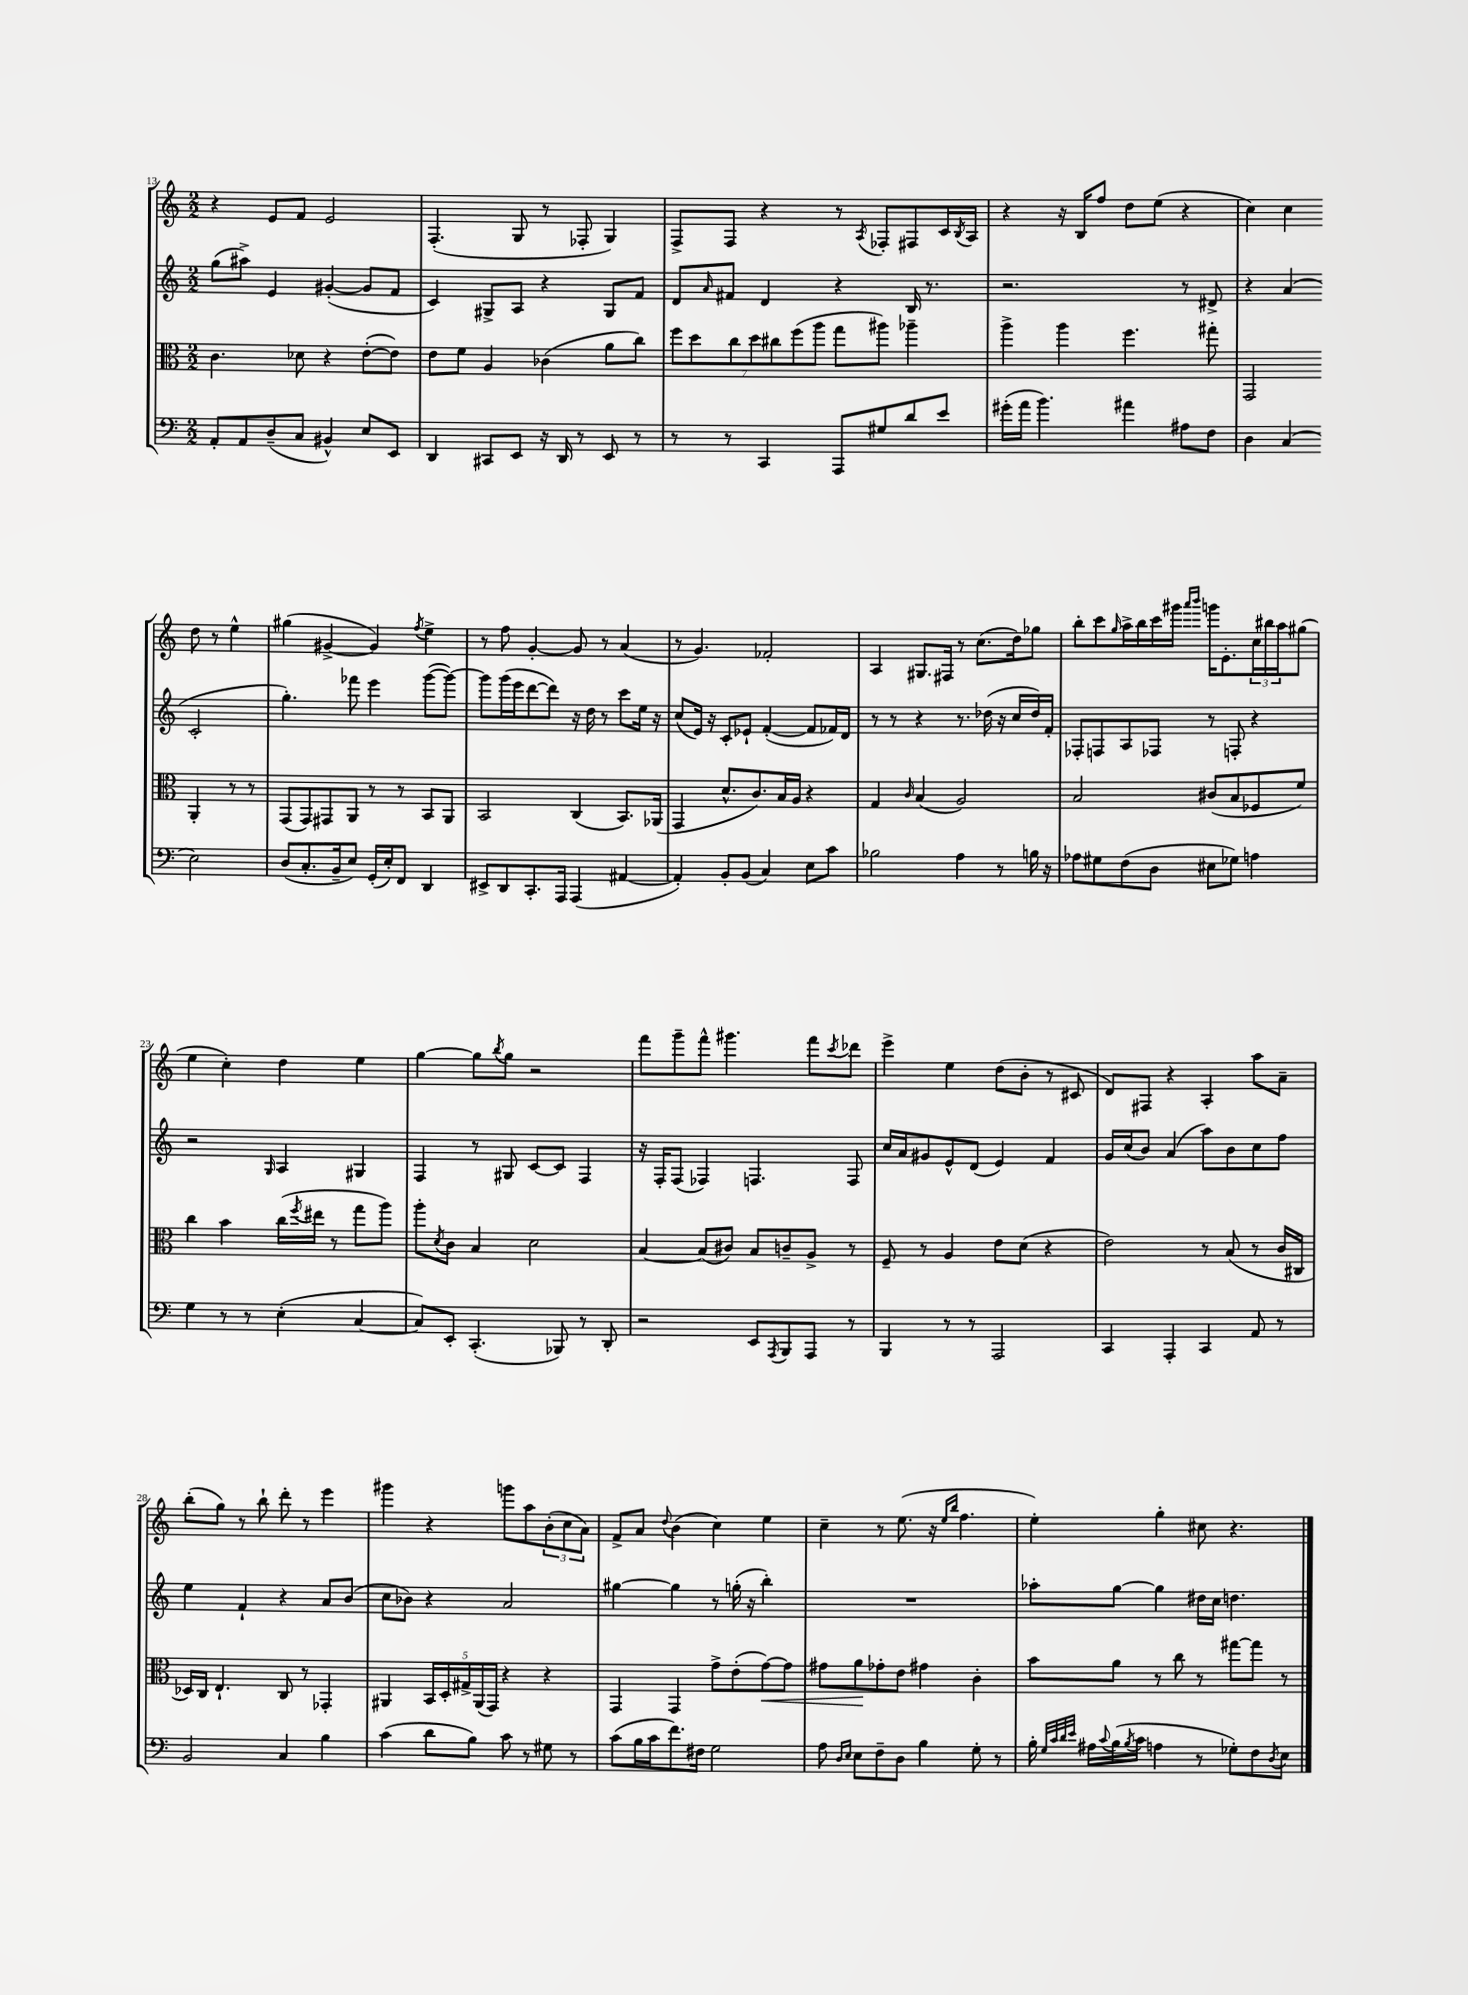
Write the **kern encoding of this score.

**kern	**kern	**kern	**kern
*staff4	*staff3	*staff2	*staff1
*clefF4	*clefC3	*clefG2	*clefG2
*k[]	*k[]	*k[]	*k[]
*M2/2	*M2/2	*M2/2	*M2/2
8AA'/L	4.c\	(8gg\L	4r
8AA/	.	8aa#^\J)	.
(8D~/	.	4e/	8e/L
8C/J	8d-\	.	8f/J
4BB#^^/)	4r	([4g#'/	2e/
8E/L	([8e'\L	8g#/]L	.
8EE/J	8e\]J)	8f/J	.
=	=	=	=
4DD/	8e\L	4c/)	(4.F'/
.	8f\J	.	.
8CC#/L	4A/	8G#^/L	.
8EE/J	.	8A/J	8G/
16r	(4c-\	4r	8r
16DD/	.	.	.
8r	.	.	8F-'/
8EE/	8a\L	8G#/L	4G/)
8r	8cc\J)	8f/J	.
=	=	=	=
8r	14ff\L	8d/L	8F^/L
.	14dd\	.	.
.	.	16qqa/	.
8r	.	8f#/J	8F/J
.	14cc\	.	.
.	14dd\	.	.
4CC/	.	4d/	4r
.	14cc#\	.	.
.	(14ff\	.	.
.	14aa\J	.	.
8AAA/L	8gg\L	4r	8r
.	.	.	8qA/
8G#/	8aa#\J)	.	8F-'/L
8d/	4aa-~\	16B/	8F#/
.	.	8.r	.
8e/J	.	.	16c/L
.	.	.	8qB/
.	.	.	16A/JJ
=	=	=	=
(16g#'\LL	4aa^\	2.r	4r
16a\JJ	.	.	.
4.b\)	.	.	.
.	4aa\	.	16r
.	.	.	16B/LK
.	.	.	8ff/J
4a#\	4.ff\	.	8dd\L
.	.	.	(8ee\J
8A#\L	.	8r	4r
8F\J	8gg#'\	8d#^/	.
=	=	=	=
4D\	2GG/	4r	4cc\)
(4C/	.	(4a/	4cc\
2E\)	4AA'/	2c'/	8dd\
.	.	.	8r
.	8r	.	4ee^^\
.	8r	.	.
=	=	=	=
(8D/L	(8GG/L	4.gg'\)	(4gg#\
8.C'/	8GG/)	.	.
.	8GG#/	.	[4g#^/
16BB~/k	.	.	.
8E/J)	8AA/J	8fff-\	.
(16GG'/LL	8r	4eee\	4g#/])
16E'/J)	.	.	.
8FF/J	8r	.	.
.	.	.	8qff/
4DD/	8BB/L	([8ggg\L	4ee^\
.	8AA/J	8ggg\_J)	.
=	=	=	=
8EE#^/L	2BB/	8ggg\]L	8r
8DD/	.	(16ggg\L	8ff\
.	.	16eee\J	.
8.CC'/	.	[8ddd\	[4g'/
.	.	8ddd\]J)	.
16AAA/Jk	.	.	.
(4AAA/	(4C/	16r	8g/]
.	.	16dd\	.
.	.	8r	8r
[4AA#/	8.BB/L)	8ccc\L	(4a/
.	.	16ee\Jk	.
.	(16AA-/Jk	16r	.
=	=	=	=
4AA#'/])	4GG/	(8cc/L	8r
.	.	16e/Jk)	4.g/)
.	.	16r	.
8BB'/L	8.d^^/L	8c'/L	.
(8BB/J	.	8e-`/J	.
.	8.c/)	.	.
4C/)	.	([4f'/	2f-'/
.	16B/L	.	.
.	16A/JJ	.	.
8E\L	4r	8f/]L	.
8c\J	.	16f-/L)	.
.	.	16d/JJ	.
=	=	=	=
2B-\	4G/	8r	4A/
.	.	8r	.
.	16qqc/	.	.
.	(4B/	4r	8.G#/L
.	.	.	16F#/Jk
4A\	2A/)	8.r	8r
.	.	.	(8.cc\L
.	.	(16dd-\	.
8r	.	16r	.
.	.	16cc/LL	16dd\k)
16B\	.	16dd-/)	8gg-\J
16r	.	16f'/JJ	.
=	=	=	=
8A-\L	2B/	8F-'/L	8bb'\L
8G#\	.	8F/	8ccc\
.	.	.	16qqgg/
(8F\	.	8A/	16aa^\L
.	.	.	16bb\
8D\J	.	8F-/J	16ccc\
.	.	.	16ggg#\JJ
.	.	.	16qqaaa/LL
.	.	.	16qqbbb/JJ
8E#\L	(8c#/L	8r	16ggg\LK
.	.	.	8.e'\
8G-\J)	8B/	8F'/	.
4A\	8F-/	4r	24cc\L
.	.	.	24bb#\
.	.	.	24aa\J
.	8f/J)	.	(8gg#\J
=	=	=	=
4G\	4cc\	2r	4ee\
8r	4b\	.	4cc'\)
8r	.	.	.
.	.	16qqG/	.
(4E'\	(16cc\LL	4A/	4dd\
.	8qff/	.	.
.	16ee#\JJ	.	.
.	8r	.	.
[4C/	8gg\L	4G#/	4ee\
.	8aa\J)	.	.
=	=	=	=
8C/]L)	8aa'\L	4F/	[4gg\
.	8qd/	.	.
8EE'/J	8c\J	.	.
(4.CC'/	4B/	8r	8gg\]L
.	.	.	8qbb/
.	.	8G#/	8gg\J
.	2d\	[8c/L	2r
8BBB-/)	.	8c/]J	.
8r	.	4F/	.
8DD'/	.	.	.
=	=	=	=
2r	[4B/	16r	8fff\L
.	.	16F'/LK	.
.	.	(8F/J	8ggg~\
.	(8B/]L	4F-/)	8fff^^\J
.	8c#/J)	.	4.ggg#\
8EE/L	8B/L	4.F/	.
8qAAA/	.	.	.
8BBB/	8c~/	.	.
8AAA/J	8A^/J	.	8fff\L
.	.	.	8qccc/
8r	8r	8F/	8ddd-\J
=	=	=	=
4BBB/	8F~/	16cc/LL	4eee^\
.	.	16a/J	.
.	8r	8g#/	.
8r	4A/	8e^^/	4ee\
8r	.	(8d/J	.
2AAA/	8e\L	4e/)	(8dd\L
.	(8d\J	.	8b'\J
.	4r	4f/	8r
.	.	.	8c#/
=	=	=	=
4CC/	2e\)	16g/LL	8d/L)
.	.	(16cc/J	.
.	.	8b/J)	8F#/J
4AAA'/	.	(4a/	4r
4CC/	8r	8aa\L)	4A'/
.	(8B/	8b\	.
8AA/	8r	8cc\	8aa\L
8r	16c/LL	8ff\J	8a~\J
.	16C#/JJ	.	.
=	=	=	=
2BB/	16D-/LL)	4ee\	(8bb'\L
.	16C/JJ	.	.
.	4.E`/	.	8gg\J)
.	.	4f`/	8r
.	.	.	8bb`\
4C/	8C/	4r	8ddd'\
.	8r	.	8r
4B\	4GG-'/	8a/L	4eee\
.	.	(8b/J	.
=	=	=	=
(4c\	4AA#/	8cc\L	4ggg#\
.	.	8b-\J)	.
8d\L	20BB/LL	4r	4r
.	20D'/	.	.
.	20G#^/	.	.
8B\J)	.	.	.
.	(20AA#/	.	.
.	20GG/JJ)	.	.
8c\	4r	2a/	8ggg\L
8r	.	.	8aa\
8G#\	4r	.	(12b'\
.	.	.	12cc\
8r	.	.	.
.	.	.	12a\J)
=	=	=	=
(8c\L	4GG/	[4gg#\	8f^/L
16B\L	.	.	8a/J
16c\J	.	.	.
.	.	.	8qqdd/
8.f\)	4GG/	4gg#\]	(4b\
16F#\Jk	.	.	.
2G\	8g^\L	8r	4cc\)
.	(8e'\	(16gg'\	.
.	.	16r	.
.	[8g\)	4bb'\)	4ee\
.	8g\]J	.	.
=	=	=	=
8A\	8g#\L	1r	4cc~\
16qqD/LL	.	.	.
16qqE/JJ	.	.	.
8E\L	8a\	.	.
8F~\	8g-'\	.	8r
8D\J	8e\J	.	(8.ee\
4B\	4g#\	.	.
.	.	.	16r
.	.	.	16qqee/LL
.	.	.	16qqbb/JJ
.	.	.	4.ff\
8G'\	4c'\	.	.
8r	.	.	.
=	=	=	=
16B'\	8b\L	8aa-'\L	4ee'\)
32qqG/LLL	.	.	.
32qqc/	.	.	.
32qqd/	.	.	.
32qqe/JJJ	.	.	.
16A#\LL	.	.	.
8qqc/	.	.	.
(16B\	8a\J	[8gg\J	.
8qB/	.	.	.
16c\JJ	.	.	.
4A\	8r	4gg\]	4gg'\
.	8cc\	.	.
8r	8r	16dd#\LL	8cc#\
.	.	16cc\JJ	.
8G-'\L)	[8gg#\L	4.dd\	4.r
8F\	8gg#\]J	.	.
8qD/	.	.	.
8E\J	8r	.	.
==	==	==	==
*-	*-	*-	*-
